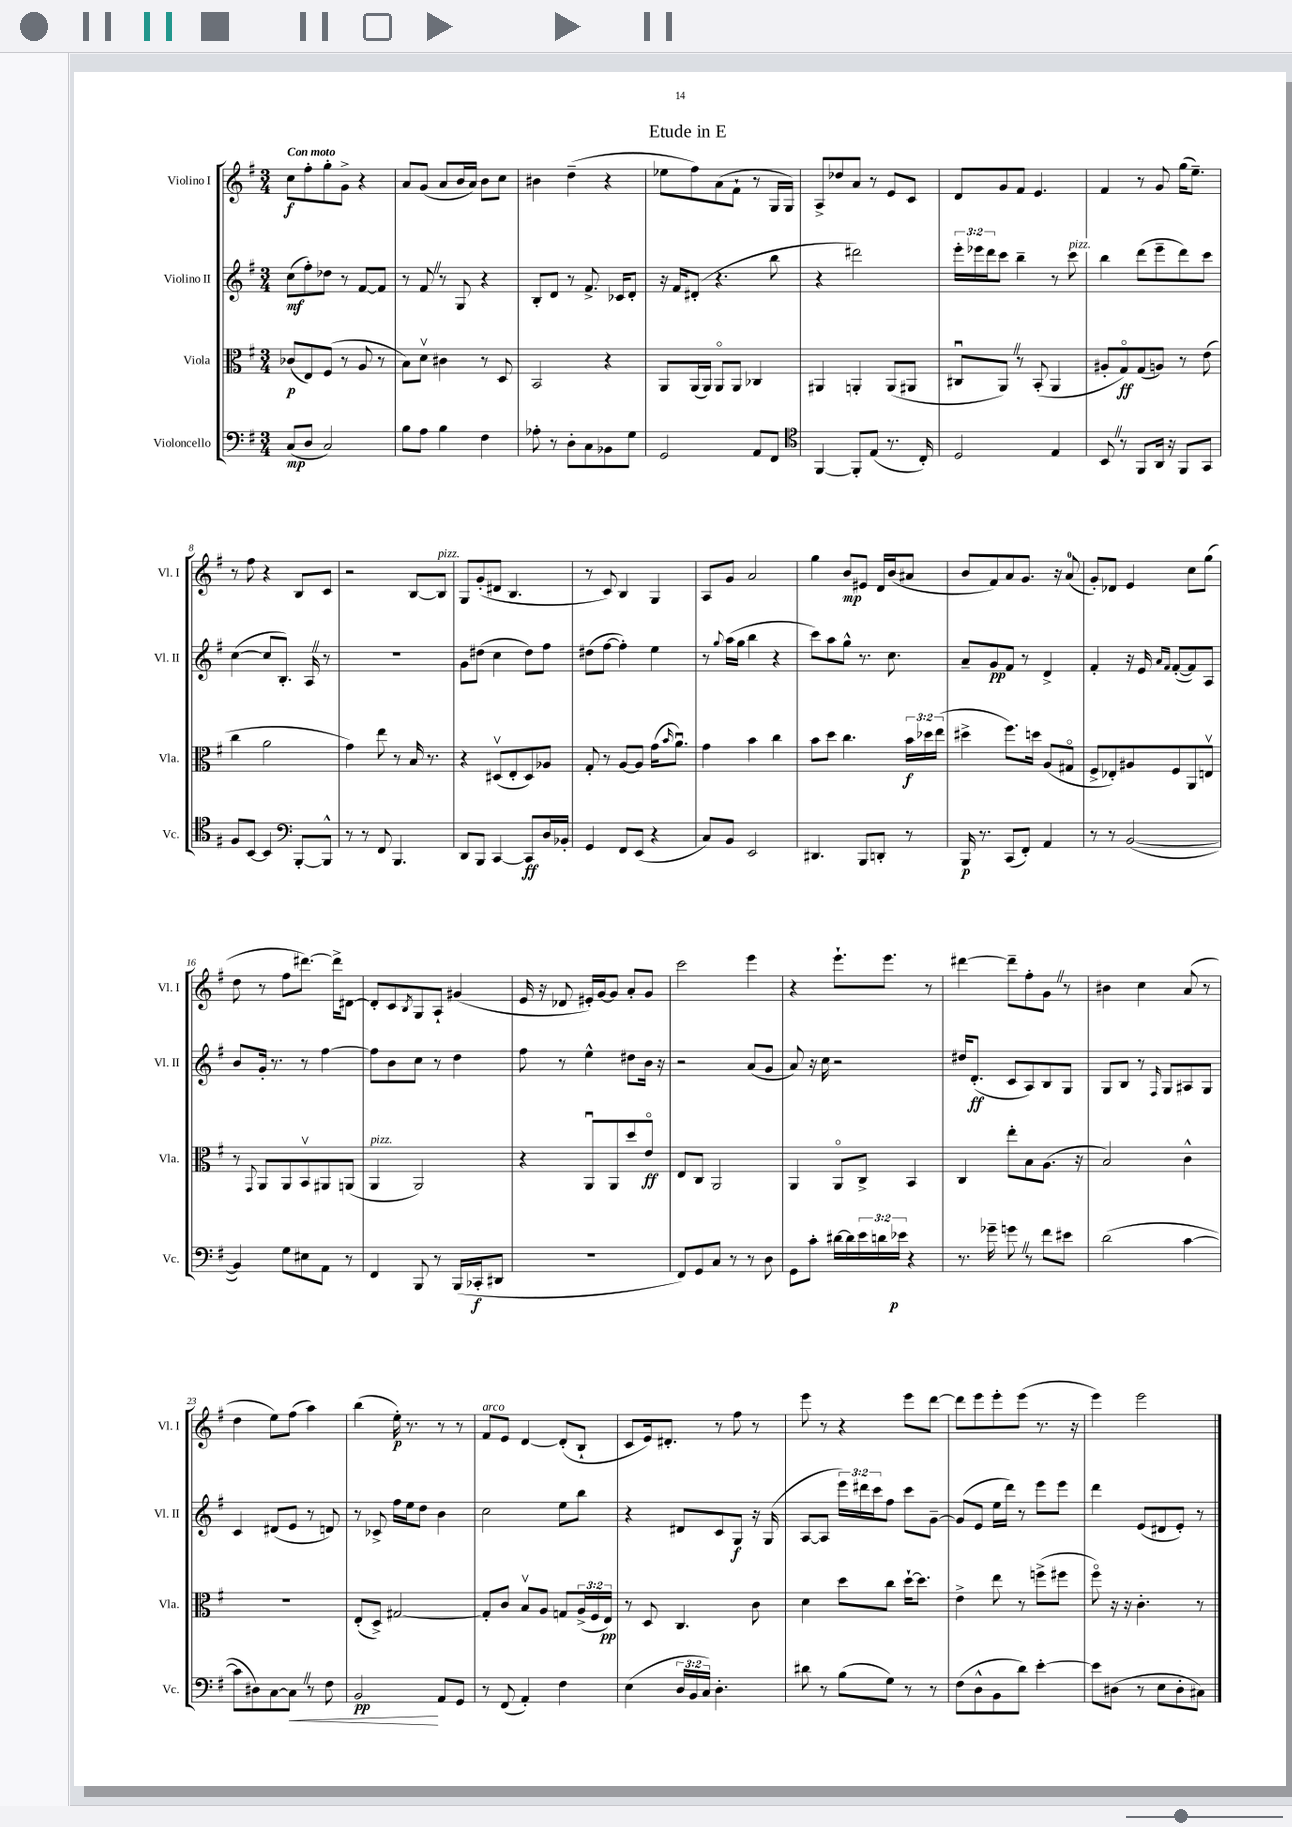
\header { title = "Etude in E" }
<<
\new StaffGroup <<
\new Staff = "s0" \with { instrumentName = "Violino I" shortInstrumentName = "Vl. I" } {
    \clef treble \key g \major \numericTimeSignature \time 3/4 \tempo "Con moto"
    c''8\f fis''8-. g''8-. g'8-> r4 |
    a'8 g'8( a'8 b'16 a'16) b'8 c''8 |
    bis'4 d''4--( r4 |
    ees''8 fis''8) a'8( fis'8-! r8 g16 g16) |
    a8-> des''8 a'8 r8 e'8 c'8 |
    d'8 g'8 fis'8 e'4. |
    fis'4 r8 g'8 g''16( e''8.--) |
    r8 fis''8 r4 b8 c'8 |
    r2 b8~ b8^\markup { \italic "pizz." } |
    g8 g'8-.( dis'8 b4. |
    r8 c'8) b4 g4 |
    a8 g'8 a'2 |
    g''4 b'8\mp eis'8 d'16 b'16( ais'8 |
    b'8 fis'8) a'8 g'8. r16 a'8-0( |
    g'8-.) des'8 e'4 c''8 g''8( |
    d''8 r8 fis''8 dis'''8.~) dis'''16-> dis'8~ |
    dis'8-. c'8 \acciaccatura { b8 } g8 a8-! gis'4( |
    e'16 r16 des'8 eis'16-.) g'16~ g'8 a'8-. g'8 |
    c'''2 e'''4 |
    r4 e'''8.-! e'''8. r8 |
    dis'''4~ dis'''8-- fis''8-. g'8 \once \override BreathingSign.text = \markup { \musicglyph "scripts.caesura.straight" } \breathe r8 |
    bis'4 c''4 a'8( r8 |
    d''4 e''8) fis''8( a''4) |
    b''4( e''16-.\p) r8. r8 r8 |
    fis'8^\markup { \italic "arco" } e'8 d'4~ d'8-.( b8-! |
    c'8 e'16) dis'8.-. r8 fis''8 r8 |
    e'''8 r8 r4 e'''8 d'''8~ |
    d'''8 e'''8 e'''8-. e'''8( r8. r16 |
    e'''4) e'''2 \bar "|." |
}
\new Staff = "s1" \with { instrumentName = "Violino II" shortInstrumentName = "Vl. II" } {
    \clef treble \key g \major \numericTimeSignature \time 3/4 \override Staff.TupletNumber.text = #tuplet-number::calc-fraction-text
    c''8\mf( fis''8-.) des''8 r8 fis'8~ fis'8 |
    r8 fis'8 \once \override BreathingSign.text = \markup { \musicglyph "scripts.caesura.straight" } \breathe r8 g8 r4 |
    b8-. d'8 r8 fis'8.-> ces'16 d'8-. |
    r16 fis'16 dis'8-.( r4. b''8 |
    r4 dis'''2) |
    \tuplet 3/2 { e'''16-. ees'''16 d'''16 } c'''8 b''4-- r8 c'''8^\markup { \italic "pizz." } |
    b''4 d'''8( e'''8-- d'''8) c'''8 |
    c''4~( c''8 b8.-.) a16 \once \override BreathingSign.text = \markup { \musicglyph "scripts.caesura.straight" } \breathe r8 |
    R2. |
    g'8 dis''8( c''4 dis''8) fis''8 |
    dis''8( fis''8~ fis''4-.) e''4 |
    r8 \appoggiatura { g''8 } a''16( g''16 b''4 r4 |
    c'''8) a''8 g''8-^ r8. c''8. |
    a'8-- g'8\pp fis'8 r8 d'4-> |
    fis'4-. r16 e'16 \grace { a'16 fis'16 } fis'8~-.( fis'8) a8 |
    b'8 g'16-. r8. r8 fis''4~ |
    fis''8 b'8 c''8 r8 d''4 |
    fis''8 r8 e''4-^ dis''8 b'16 r16 |
    r2 a'8( g'8 |
    a'8) r16 c''16 r2 |
    dis''16 d'8.-.\ff( c'8 a8) b8 g8 |
    g8 b8 r8 \grace { fis16 } g8 ais8 g8 |
    c'4 dis'8( e'8 r8 d'8) |
    r8 ces'8-> fis''16 e''16 d''8 b'4 |
    c''2 e''8 b''8 |
    r4 dis'8 c'8 g8\f r16 g16( |
    a8~ a8 \tuplet 3/2 { e'''16) dis'''16 c'''16 } fis''8 c'''8 g'8~-- |
    g'8( e'8 e''16 d'''16) r8 e'''8 e'''8 |
    d'''4 e'8( dis'8 e'8-.) r8 \bar "|." |
}
\new Staff = "s2" \with { instrumentName = "Viola" shortInstrumentName = "Vla." } {
    \clef alto \key g \major \numericTimeSignature \time 3/4 \override Staff.TupletNumber.text = #tuplet-number::calc-fraction-text
    ces'8\p( e8) fis8( r8 a8 r8 |
    b8) d'8\upbow cis'4 r8 d8 |
    b,2 r4 |
    a,8 a,16( a,16) a,8\flageolet a,8 ces4 |
    ais,4 a,4-. a,8( ais,8 |
    cis8\downbow a,8) \once \override BreathingSign.text = \markup { \musicglyph "scripts.caesura.straight" } \breathe r8 b,8-.( a,4 |
    ais8-. g8\flageolet\ff) g8( a8) r8 e'8( |
    c''4 a'2 |
    g'4) e''8 r8 b16 r8. |
    r4 dis8\upbow( e8-. dis8) aes8 |
    g8-. r8 a8~ a8 g'16( \grace { b'16 } a'8.\downbow) |
    g'4 b'4 c''4 |
    b'8 d''8 c''4. \tuplet 3/2 { b'16\f des''16 e''16( } |
    dis''4-> fis''8.) d''16 a8( gis8\flageolet |
    fis8-> ees8-.) ais8 fis8 a,8 e8\upbow |
    r8 \appoggiatura { g,8 } a,8 a,8 b,8\upbow ais,8 a,8( |
    a,4^\markup { \italic "pizz." } a,2) |
    r4 a,8\downbow a,8 d''8 e'8\flageolet\ff |
    e8 c8 a,2 |
    a,4 a,8\flageolet c8-> b,4 |
    c4 e''8-. b8 a8.( r16 |
    b2) c'4-^ |
    R2. |
    e8-.( d8->) gis2~ |
    gis8-. c'8 b8\upbow a8 g8 \tuplet 3/2 { a16->( fis16 e16\pp) } |
    r8 d8 c4. c'8 |
    d'4 d''8 c''8 d''16~-! d''8. |
    e'4-> e''8 r8 f''8->( fis''8 |
    fis''8\flageolet) r16 r16 c'4.-. r8 \bar "|." |
}
\new Staff = "s3" \with { instrumentName = "Violoncello" shortInstrumentName = "Vc." } {
    \clef bass \key g \major \numericTimeSignature \time 3/4 \override Staff.TupletNumber.text = #tuplet-number::calc-fraction-text
    c8\mp( d8 c2) |
    b8 a8 b4 fis4 |
    aes8-. r8 d8-. c8 bes,8 g8 |
    g,2 a,8 fis,8 |
    \clef tenor fis,4~ fis,8-. e8( r8. c16-.) |
    d2 e4 |
    b,8 \once \override BreathingSign.text = \markup { \musicglyph "scripts.caesura.straight" } \breathe r8 fis,8 a,16 r16 fis,8 g,8 |
    fis8 b,8~ b,4 \clef bass b,,8~-. b,,8-^ |
    r8 r8 fis,8 b,,4. |
    d,8 b,,8 c,4~ c,8\ff d16 bes,16-. |
    g,4 fis,8 e,8( r4 |
    c8) b,8 e,2 |
    dis,4. b,,8 d,8-. r8 |
    b,,16\p r8. c,8( fis,8-.) a,4 |
    r8 r8 b,2~( |
    b,4) g8 eis8 a,8 r8 |
    fis,4 b,,8 r8 b,,16( ces,16-.\f dis,8 |
    R2. |
    fis,8) g,8 c8 r8 r8 d8 |
    g,8 c'8-. dis'16~ dis'16 \tuplet 3/2 { e'16 d'16 ees'16\p } r4 |
    r8. ges'16-- g'8 \once \override BreathingSign.text = \markup { \musicglyph "scripts.caesura.straight" } \breathe r8 fis'8 eis'8 |
    d'2( c'4~ |
    c'8 dis8) c8~ c8\< \once \override BreathingSign.text = \markup { \musicglyph "scripts.caesura.straight" } \breathe r8 fis8 |
    b,2\pp\! a,8 g,8 |
    r8 fis,8( a,4-.) fis4 |
    e4( \tuplet 3/2 { d16 b,16 c16) } d4.-. |
    dis'8 r8 b8( g8) r8 r8 |
    fis8( d8-^ b,8 d'8) e'4~-. |
    e'8 dis8( r8 e8 dis8-. cis8) \bar "|." |
}
>>
>>
